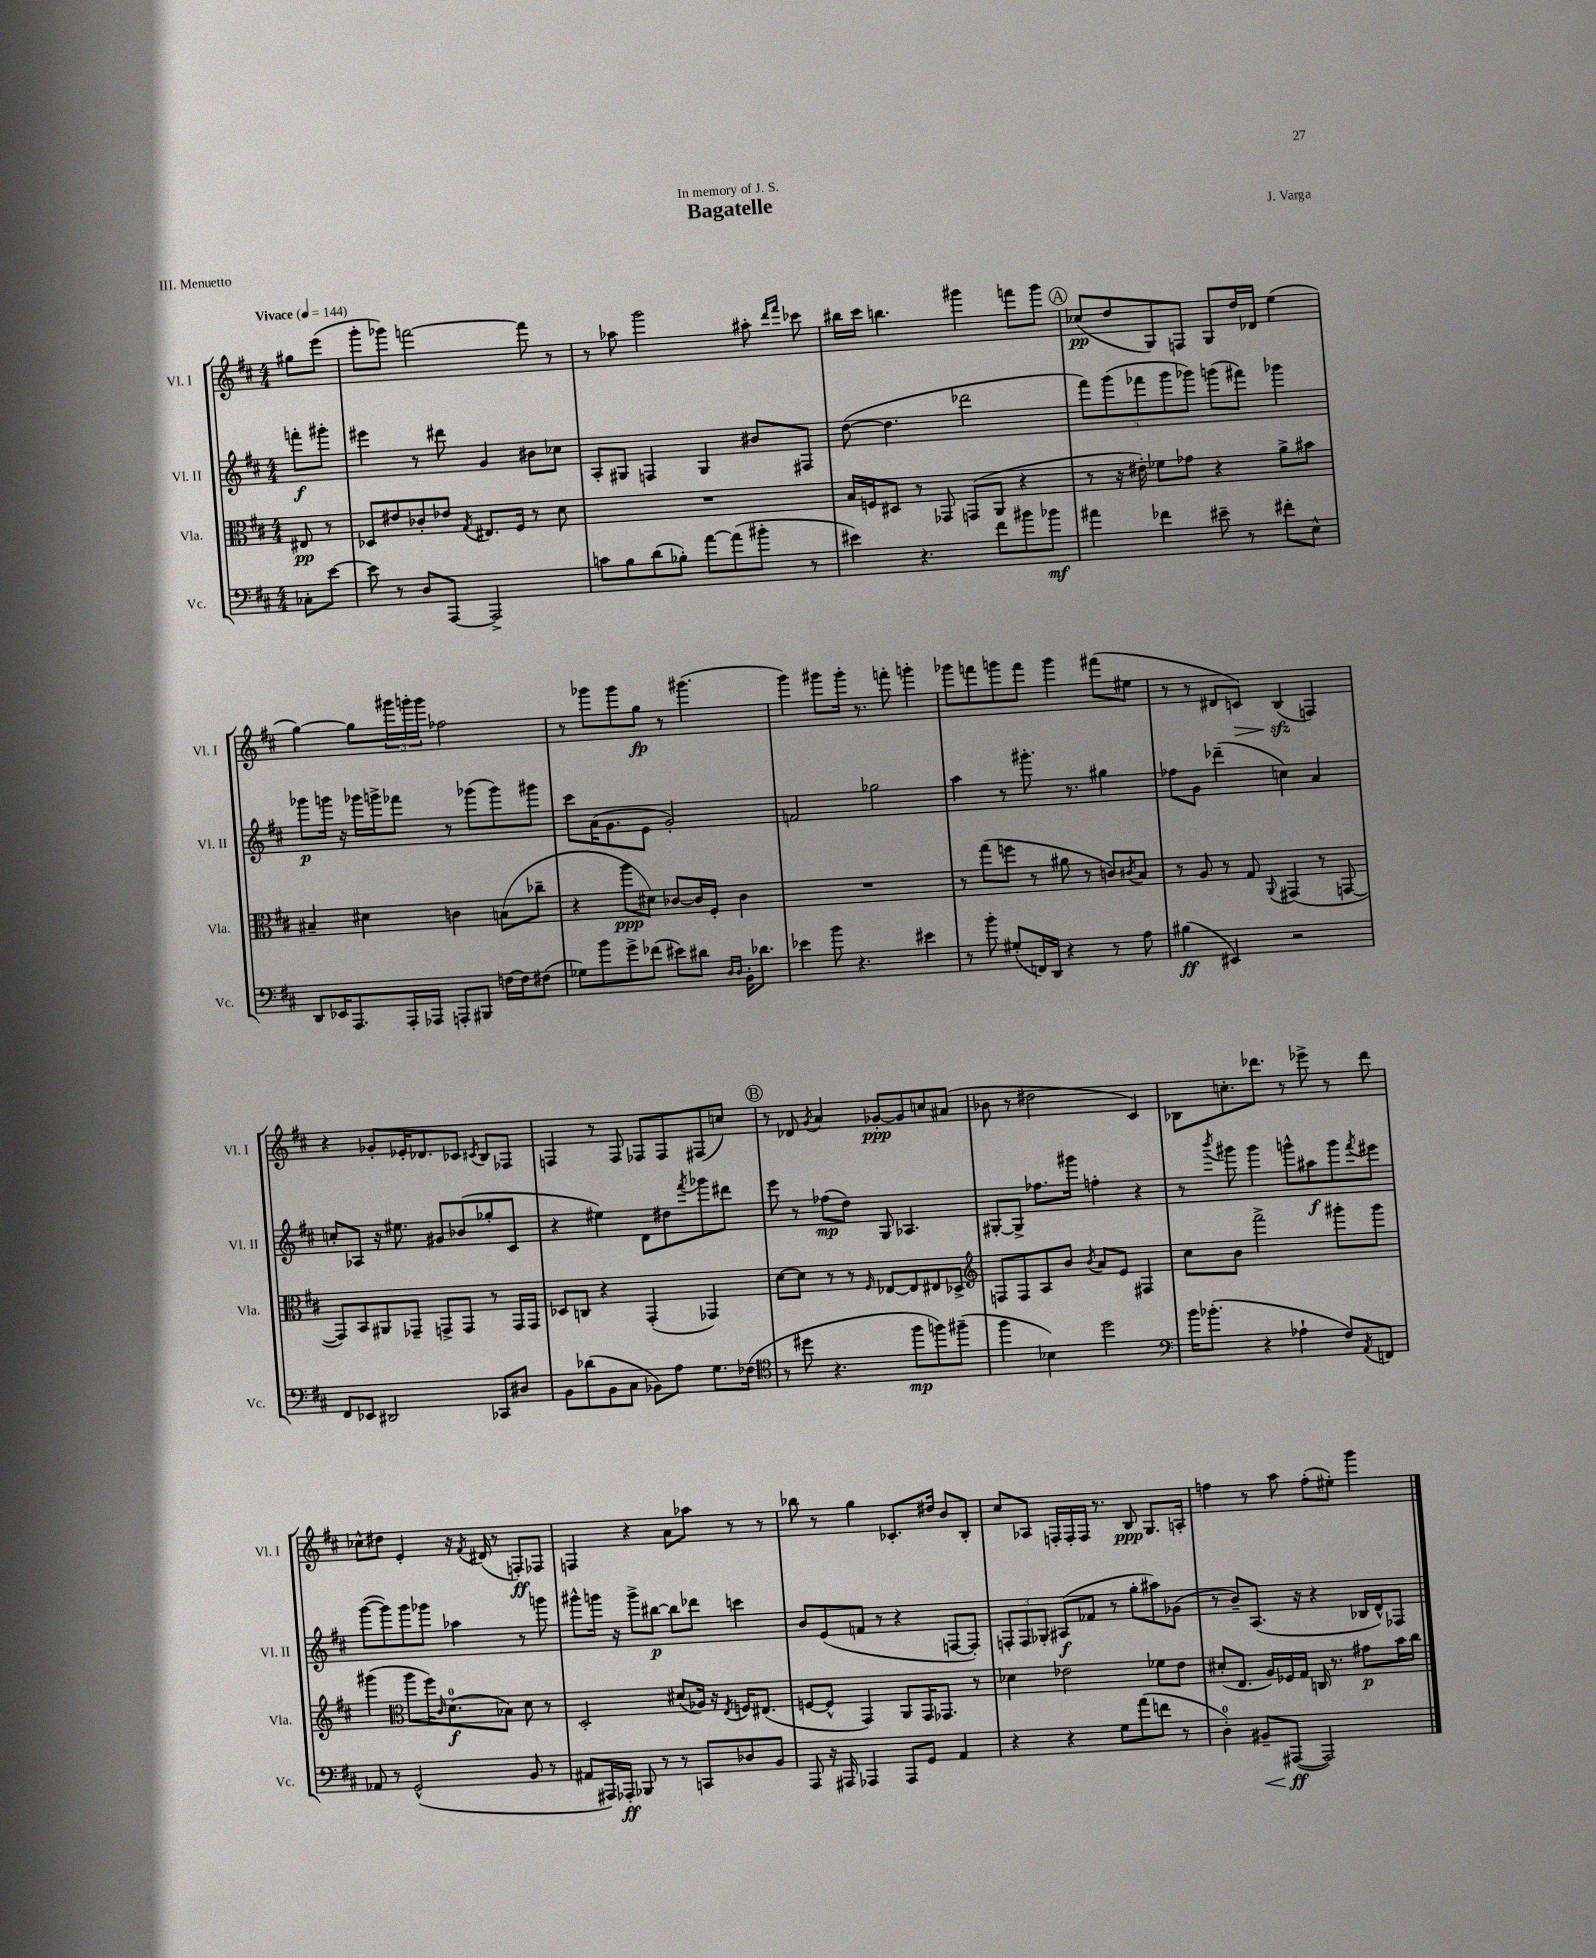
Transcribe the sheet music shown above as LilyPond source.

\header { title = "Bagatelle" composer = "J. Varga" dedication = "In memory of J. S." piece = "III. Menuetto" }
<<
\new StaffGroup <<
\new Staff = "s0" \with { instrumentName = "Vl. I" shortInstrumentName = "Vl. I" } {
    \clef treble \key d \major \numericTimeSignature \time 4/4 \partial 4 \tempo "Vivace" 4 = 144
    gis''8 e'''8( |
    g'''8-. ges'''8) f'''2~ f'''8 r8 |
    r8 aes''8 g'''2 ais''8-. \grace { d'''16 fis'''16 } ces'''8 |
    bis''16 cis'''16 b''4. gis'''4 f'''8 gis'''8 |
    \mark \markup { \circle "A" } ces''8\pp( d''8 g8) f8 g8 d''16 des'16 e''4( |
    g''4~) g''8 \tuplet 3/2 { gis'''16 g'''16-. g'''16 } fes''2 |
    r8 ges'''8 ges'''8 g''8\fp r8 gis'''4.( |
    g'''4) gis'''8 gis'''16-. r8. f'''8-. g'''4-. |
    ges'''8 f'''8 g'''8 f'''8 g'''4 fis'''8( eis''8 |
    r8 r8 dis'8 c'8\>) b4\sfz\!( f4) |
    r4 ges'8-. ees'16-. des'8. ces'8 \acciaccatura { cis'8 } b8 fes8 |
    f4 r8 f8 fes8 fes8 fis8( c''8) |
    \mark \markup { \circle "B" } r8 des'8 \acciaccatura { g'8 } a'4 ges'8~-.\ppp ges'8 c''8 ais'8( |
    bes'8 r8 dis''2 cis'4) |
    bes8 c''8.-. des'''8. r8 ees'''8-> r8 des'''8 |
    ces''8-^ dis''8 e'4-. r16 \acciaccatura { fis'8 } dis'16( r8 f8-.\ff) fes8 |
    f4 r4 a'8 aes''8 r8 r8 |
    bes''8 r8 g''4 ces'8.-. dis''16 b'8 b8-. |
    cis''8 aes8 f16-. f16-. f16 r8. b8\ppp g8. a16-. |
    f''4 r8 a''8 f''8-.( eis''8-.) g'''4 \bar "|." |
}
\new Staff = "s1" \with { instrumentName = "Vl. II" shortInstrumentName = "Vl. II" } {
    \clef treble \key d \major \numericTimeSignature \time 4/4 \partial 4
    f'''8-.\f gis'''8-. |
    eis'''4 r8 dis'''8 g'4 bis'8 ces''8 |
    a8-. gis8 f4 gis4 bis'8 fis8 |
    d''8~( d''4. des'''2 |
    \mark \markup { \circle "A" } \tuplet 5/4 { fis'''8) g'''8( fes'''8 g'''8 ges'''8) } g'''8( fis'''8) ges'''4 |
    ges'''8\p g'''16 r16 ges'''16 g'''16-> fes'''8 r8 ges'''8( ges'''8) gis'''8 |
    cis'''8 a'16( g'8. e'8 g'2-.) |
    f'2 ges''2 |
    a''4 r8 gis'''8.-. r8. gis''4 |
    fes''8 g'8 des'''4--( c''4) a'4 |
    c''8-. aes8 r16 eis''8. gis'8 bes'8( ges''8-. cis'8 |
    r4 eis''4) d'8 dis''8 \acciaccatura { fis'''8 } ges'''8 dis'''8 |
    \mark \markup { \circle "B" } e'''8 r8 fes''8\mp( d''8) g8 aes4. |
    gis8~-. gis8-> fes''8. gis'''16 f''4-. r4 |
    r8 \acciaccatura { b'''8 } gis'''8 gis'''4 g'''8-^ ais''8\f g'''8 \acciaccatura { fis'''8 } eis'''8 |
    g'''8~( g'''8) g'''8 ges'''8 aes''4 r8 g'''8 |
    gis'''8-^ g'''16 r16 g'''8-> bis''8~\p bis''8 des'''8 c'''4 |
    b'8 e'8( f'8 r8 r4 f8~ f8-.) |
    \tuplet 3/2 { f8-. f8 ges8-. } ais8\f( fes'8 r8 g''8-. ais''8) ges'8( |
    r8 b'8--) a8.( r16 r4 bes16 d'16-^) fes8 \bar "|." |
}
\new Staff = "s2" \with { instrumentName = "Vla." shortInstrumentName = "Vla." } {
    \clef alto \key d \major \numericTimeSignature \time 4/4 \partial 4
    eis8\pp r8 |
    des8 eis'8 ces'8-. ees'8 \acciaccatura { g8 } eis8. fis16 r8 d'8 |
    R1 |
    b16 f16 dis8 r8 ges,8 g,8( a,8 r4 |
    \mark \markup { \circle "A" } r8 r16 eis'16-.) fes'8 ges'8 r4 a'8-> bis'8 |
    bis4-- dis'4 c'4 b8( ces''8-- |
    r4 a''8\ppp dis'8) ces'8~ ces'16 fis16-. ces'4 |
    R1 |
    r8 g''8( f''8 r8 ais'8 r8 c'8) \acciaccatura { cis'8 } b8 |
    r8 a8 r8 g8 \appoggiatura { a,8 } gis,4( r8 g,8~ |
    g,8) b,8 ais,8 ges,8-- g,8-> g,8 r8 g,16 g,16 |
    des8 c8 r4 g,4-.( ges,4) |
    \mark \markup { \circle "B" } d'8~ d'8 r8 r8 \grace { fis16 } ees8~ ees8 eis8 des8-> |
    \clef treble f8 f8 a8 b'8 \acciaccatura { b'8 } a'8 e'8 fis4 |
    cis''8 b'8 fis'''2-> gis'''8-. gis'''8 |
    gis'''4( \clef alto a''8 fis''16) \grace { cis'16 } d'8.-0\f( bes8) d'8 r8 |
    d2-. dis'8( aes16) r16 \acciaccatura { e8 } f16 eis8.( |
    f8~ f8-^ g,4) a,8 g,16 ges,8. r8 |
    des'4 ees'2 fes'8 ees'8 |
    dis'8-.( e8. a16) fes16 g16 c16 r8. gis'8\p b'16 cis''16 \bar "|." |
}
\new Staff = "s3" \with { instrumentName = "Vc." shortInstrumentName = "Vc." } {
    \clef bass \key d \major \numericTimeSignature \time 4/4 \partial 4
    ces8-. e'8~ |
    e'8 r8 d8 a,,8~ a,,2-> |
    c'8 b8 d'8( bes8-.) a'8~ a'8( bis'8-. r8 |
    eis'4) r4. fis'8 bis'8 bes'8\mf |
    \mark \markup { \circle "A" } ais'4 fes'4 eis'8-- r8 fis'8-. e8-^ |
    d,8 ees,16 a,,8. a,,16-. aes,,16 a,,8-. bis,,8 f16~ f16 fis8( |
    ges8) b'8 g'8-> fes'8( eis'8) dis'8 \grace { d16 d16 } b,16-. des'8. |
    ees'4 b'8 r4. eis'4 |
    r8 b'8-. gis8-.( f,16) d,16 r4 r8 a8 |
    bis4\ff( eis,4) r2 |
    fis,8 ees,8 dis,2 ces,8 dis8 |
    b,8 des'8( b,8 cis8 bes,8) a8 g8. fes16( |
    \mark \markup { \circle "B" } \clef tenor r8 dis''8 r4. fis''8\mp f''8) fis''8--( |
    fis''4 bes4) d''2 |
    \clef bass b'16 bes'8.-.( r4 aes4-! fis8) \acciaccatura { a,8 } f,8 |
    aes,8 r8 g,2-^( b,8 r8 |
    ais,8 ais,,16) aes,,16-.\ff bes,,8 r8 r8 c,8 des8 b,8 |
    a,,8 r16 ais,,16 aes,,4 aes,,8 g,8 a,4 |
    r4 r4 g8 a'8( f'8 r8 |
    d4-0-.) bis,8--\< ais,,8~\ff\!( ais,,2) \bar "|." |
}
>>
>>
\layout { \context { \Score \remove "Bar_number_engraver" } }
